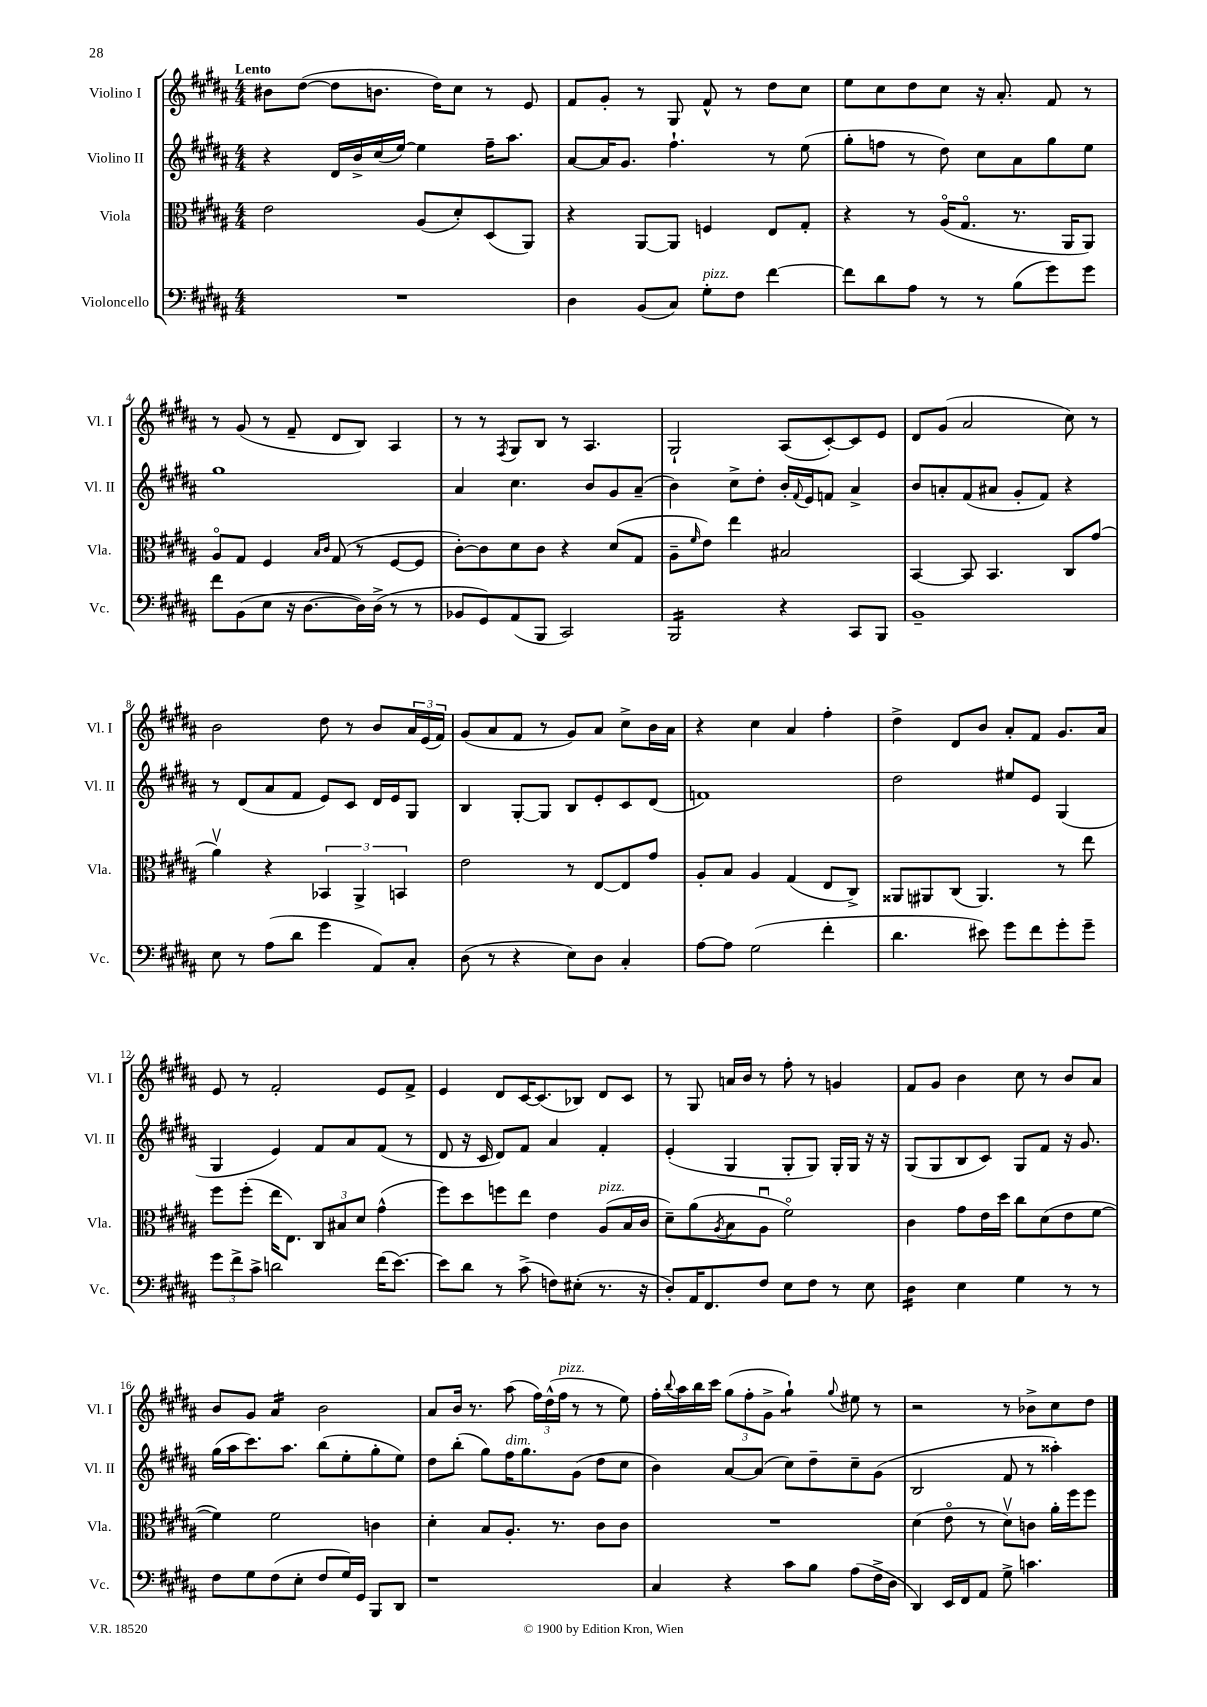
<<
\new StaffGroup <<
\new Staff = "s0" \with { instrumentName = "Violino I" shortInstrumentName = "Vl. I" } {
    \clef treble \key b \major \numericTimeSignature \time 4/4 \tempo "Lento"
    bis'8 dis''8~( dis''8 b'8. dis''16) cis''8 r8 e'8 |
    fis'8 gis'8-. r8 gis8 fis'8-^ r8 dis''8 cis''8 |
    e''8 cis''8 dis''8 cis''8 r16 ais'8.-. fis'8 r8 |
    r8 gis'8( r8 fis'8-- dis'8 b8) ais4 |
    r8 r8 \acciaccatura { fis8 } gis8 b8 r8 ais4. |
    gis2-! ais8( cis'8~-.) cis'8 e'8 |
    dis'8 gis'8( ais'2 cis''8) r8 |
    b'2 dis''8 r8 b'8 \tuplet 3/2 { ais'16 e'16( fis'16) } |
    gis'8( ais'8 fis'8 r8 gis'8) ais'8 cis''8-> b'16 ais'16 |
    r4 cis''4 ais'4 fis''4-. |
    dis''4-> dis'8 b'8 ais'8-. fis'8 gis'8. ais'16 |
    e'8 r8 fis'2-. e'8 fis'8-> |
    e'4 dis'8 cis'16~ cis'8.( bes8) dis'8 cis'8 |
    r8 gis8 a'16 b'16 r8 fis''8-. r8 g'4 |
    fis'8 gis'8 b'4 cis''8 r8 b'8 ais'8 |
    b'8 gis'8 ais'4:16 b'2 |
    ais'8 b'16 r8. ais''8( \tuplet 3/2 { fis''16) dis''16-^( fis''16^\markup { \italic "pizz." } } r8 r8 e''8) |
    fis''16-. \appoggiatura { b''8 } ais''16 b''16 cis'''16 \tuplet 3/2 { gis''8( fis''8-. gis'8-> } gis''4:8-!) \appoggiatura { gis''8 } eis''8 r8 |
    r2 r8 bes'8-> cis''8 dis''8 \bar "|." |
}
\new Staff = "s1" \with { instrumentName = "Violino II" shortInstrumentName = "Vl. II" } {
    \clef treble \key b \major \numericTimeSignature \time 4/4
    r4 dis'16 b'16-> cis''16( e''16~) e''4 fis''16-- ais''8. |
    ais'8~ ais'16 gis'8. fis''4.-! r8 e''8( |
    gis''8-. f''8 r8 dis''8) cis''8 ais'8 gis''8 e''8 |
    gis''1 |
    ais'4 cis''4. b'8 gis'8 ais'8--( |
    b'4) cis''8-> dis''8-. b'16-. \appoggiatura { fis'8 } e'16 f'8 ais'4-> |
    b'8 a'8-. fis'8( ais'8 gis'8-. fis'8) r4 |
    r8 dis'8( ais'8 fis'8 e'8) cis'8 dis'16 e'16 gis8 |
    b4 gis8~-. gis8 b8 e'8-. cis'8 dis'8( |
    f'1) |
    dis''2 eis''8 e'8 gis4( |
    gis4 e'4) fis'8 ais'8 fis'8( r8 |
    dis'8 r16 cis'16 dis'8) fis'8 ais'4 fis'4-. |
    e'4-.( gis4 gis8-. gis8) gis16-. gis16 r16 r16 |
    gis8( gis8 b8 cis'8) gis8 fis'8 r16 gis'8. |
    gis''16( ais''16 cis'''8.) ais''8. b''8( e''8-. gis''8-. e''8) |
    dis''8 b''8-.( gis''8) fis''16^\markup { \italic "dim." } gis''8. gis'8( dis''8 cis''8 |
    b'4) ais'8~ ais'8( cis''8) dis''8-- cis''8-- gis'8( |
    b2 fis'8 r8 aisis''4-.) \bar "|." |
}
\new Staff = "s2" \with { instrumentName = "Viola" shortInstrumentName = "Vla." } {
    \clef alto \key b \major \numericTimeSignature \time 4/4
    e'2 ais8( dis'8-.) dis8( ais,8) |
    r4 ais,8~ ais,8 f4 e8 gis8-. |
    r4 r8 ais16\flageolet( gis8.\flageolet r8. ais,16 ais,8) |
    ais8\flageolet gis8 fis4 \grace { b16 cis'16 } gis8( r8 fis8~ fis8 |
    cis'8~-.) cis'8 dis'8 cis'8 r4 dis'8( gis8 |
    ais8-- \grace { fis'16 } e'8) e''4 bis2 |
    b,4~ b,8 b,4. cis8 gis'8( |
    ais'4\upbow) r4 \tuplet 3/2 { bes,4 ais,4-> b,4 } |
    e'2 r8 e8~ e8 gis'8 |
    ais8-. b8 ais4 gis4( e8 cis8->) |
    aisis,8 ais,8 cis8( ais,4.) r8 e''8 |
    fis''8 fis''8-.( e''16 e8.) \tuplet 3/2 { cis8 bis8 dis'8 } gis'4-^( |
    fis''8) dis''8 f''8 e''8 e'4 ais8^\markup { \italic "pizz." }( b16 cis'16 |
    dis'8--) ais'8( \acciaccatura { ais8 } b8 ais8\downbow fis'2\flageolet) |
    cis'4 gis'8 e'16 dis''16 cis''8 dis'8( e'8 fis'8~ |
    fis'4) fis'2 c'4 |
    dis'4-. b8 ais8.-. r8. cis'8 cis'8 |
    R1 |
    dis'4( e'8\flageolet r8 dis'8\upbow) c'8 ais'16-. fis''16 fis''8 \bar "|." |
}
\new Staff = "s3" \with { instrumentName = "Violoncello" shortInstrumentName = "Vc." } {
    \clef bass \key b \major \numericTimeSignature \time 4/4
    R1 |
    dis4 b,8( cis8) gis8-.^\markup { \italic "pizz." } fis8 fis'4~ |
    fis'8 dis'8 ais8 r8 r8 b8( gis'8) gis'8 |
    fis'8 b,8( e8 r16 dis8.~ dis16) dis16->( r8 r8 |
    bes,8 gis,8) ais,8( b,,8 cis,2) |
    b,,2:16 r4 cis,8 b,,8 |
    b,1-- |
    e8 r8 ais8( dis'8 gis'4 ais,8) cis8-. |
    dis8( r8 r4 e8) dis8 cis4-. |
    ais8~ ais8 gis2( fis'4-. |
    dis'4. eis'8) gis'8 fis'8 gis'8-. gis'8-- |
    \tuplet 3/2 { gis'8 fis'8-> cis'8-> } d'2 fis'16( e'8.~) |
    e'8 dis'8 r8 cis'8->( f8) eis8-.( r8. r16 |
    dis8-.) ais,16 fis,8. fis8 e8 fis8 r8 e8 |
    dis4:16 e4 gis4 r8 r8 |
    fis8 gis8 fis8( e8-. fis8 gis16) gis,16 b,,8 dis,8 |
    r1 |
    cis4 r4 cis'8 b8 ais8( fis16-> dis16 |
    dis,4) e,16 fis,16 ais,8 gis8-> c'4. \bar "|." |
}
>>
>>
